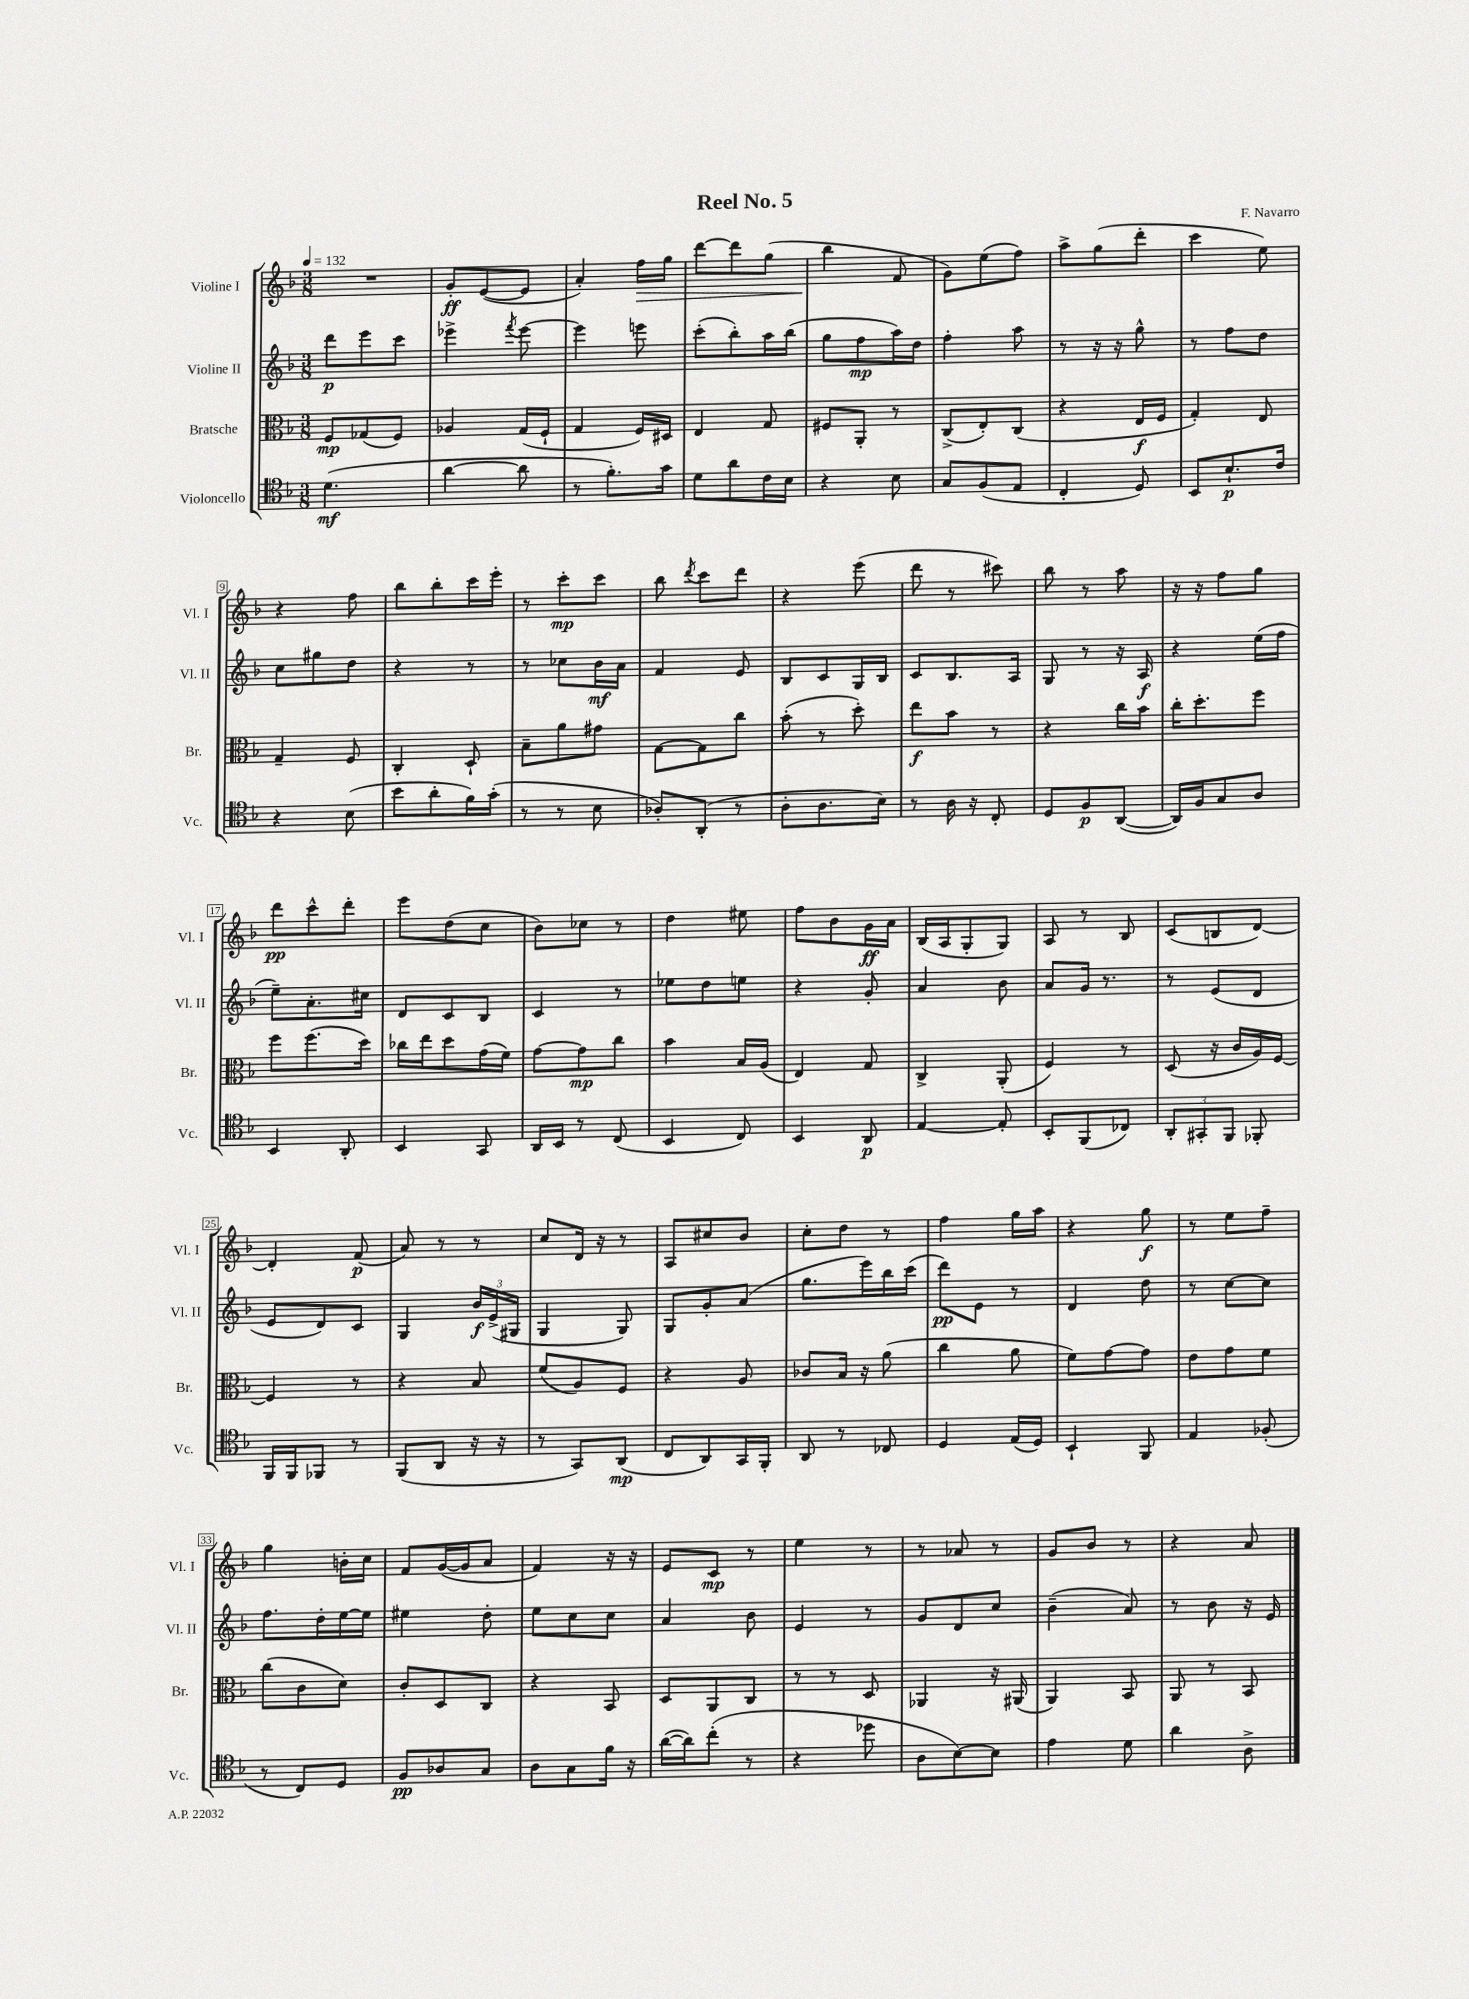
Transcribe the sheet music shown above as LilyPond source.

\header { title = "Reel No. 5" composer = "F. Navarro" }
<<
\new StaffGroup <<
\new Staff = "s0" \with { instrumentName = "Violine I" shortInstrumentName = "Vl. I" } {
    \clef treble \key f \major \numericTimeSignature \time 3/8 \tempo 4 = 132
    \autoBeamOff R4. |
    g'8[-.\ff e'8~( e'8] |
    a'4-.) f''16[\> g''16] |
    d'''8[~ d'''8 g''8]( |
    bes''4\! f'8 |
    g'8[) e''8( f''8]) |
    a''8[-> g''8( d'''8]-. |
    c'''4 e''8) |
    r4 f''8 |
    bes''8[ bes''8-. c'''16 e'''16]-. |
    r8 c'''8[-.\mp c'''8] |
    bes''8 \acciaccatura { d'''8 } c'''8[ d'''8] |
    r4 e'''8( |
    d'''8 r8 cis'''8) |
    bes''8 r8 a''8 |
    r16 r16 f''8[ g''8] |
    d'''8[\pp c'''8-^ d'''8]-. |
    e'''8[ d''8( c''8] |
    bes'8[) ces''8] r8 |
    d''4 eis''8 |
    f''8[ bes'8 g'16\ff a'16] |
    bes16[( a16 g8-. g8]) |
    a8 r8 bes8 |
    c'8[( b8 d'8]~) |
    d'4-. f'8\p( |
    a'8) r8 r8 |
    c''8[ d'16] r16 r8 |
    a8[ cis''8 bes'8] |
    c''8[-. d''8] r8 |
    f''4 g''16[ a''16] |
    r4 g''8\f |
    r8 e''8[ f''8]-- |
    g''4 b'16[-. c''16] |
    f'8[ g'16~( g'16 a'8] |
    f'4) r16 r16 |
    e'8[ c'8]\mp r8 |
    e''4 r8 |
    r8 aes'8 r8 |
    g'8[ bes'8] r8 |
    r4 a'8 \bar "|." |
}
\new Staff = "s1" \with { instrumentName = "Violine II" shortInstrumentName = "Vl. II" } {
    \clef treble \key f \major \numericTimeSignature \time 3/8
    \autoBeamOff d'''8[\p e'''8 c'''8] |
    ees'''4-> \acciaccatura { f'''8 } ees'''8~ |
    ees'''4 e'''8 |
    c'''8[-.( bes''8-.) a''16 bes''16]( |
    g''8[ f''8\mp a''16) d''16] |
    f''4-. a''8 |
    r8 r16 r16 g''8-^ |
    r8 f''8[ d''8] |
    c''8[ gis''8 d''8] |
    r4 r8 |
    r8 ces''8[ bes'16\mf a'16] |
    f'4 e'8 |
    bes8[ c'8 g16 bes16] |
    c'8[ bes8. a16] |
    g8 r8 r16 a16\f |
    r4 e''16[( f''16] |
    e''8[--) a'8.-. cis''16] |
    d'8[ c'8 bes8] |
    c'4 r8 |
    ees''8[ d''8 e''8] |
    r4 g'8-. |
    a'4 bes'8 |
    a'8[ g'16] r8. |
    r8 e'8[( d'8] |
    e'8[ d'8) c'8] |
    g4 \tuplet 3/2 { bes'16[\f e'16->( gis16] } |
    g4 g8) |
    g8[ g'8-. a'8]( |
    g''8.[ e'''16) bes''16 c'''16]( |
    d'''8[\pp) e'8] r8 |
    d'4 d''8 |
    r8 c''8[~ c''8] |
    f''8.[ d''16-. e''16~ e''16] |
    eis''4 d''8-. |
    e''8[ c''8 c''8] |
    a'4 bes'8 |
    e'4 r8 |
    g'8[ d'8 c''8] |
    bes'4--( a'8) |
    r8 bes'8 r16 e'16 \bar "|." |
}
\new Staff = "s2" \with { instrumentName = "Bratsche" shortInstrumentName = "Br." } {
    \clef alto \key f \major \numericTimeSignature \time 3/8
    \autoBeamOff f8[\mp ges8( f8]) |
    aes4 g16[( f16]-! |
    g4 f16[) dis16] |
    e4 g8 |
    fis8[ a,8]-. r8 |
    c8[->( e8-.) c8]( |
    r4 e16[\f f16] |
    g4-.) e8 |
    g4-- f8 |
    c4-. d8-! |
    bes8[-- a'8 gis'8] |
    g8[~ g8 c''8] |
    bes'8-.( r8 d''8-.) |
    e''8[\f bes'8] r8 |
    r4 c''16[ bes'16] |
    c''16[-. d''8.-. f''8] |
    f''8[ f''8.( d''16]) |
    ces''16[ e''16 d''8 g'16( f'16]) |
    g'8[~ g'8\mp c''8] |
    bes'4 bes16[ a16]( |
    e4) g8 |
    c4-> a,8-.( |
    f4) r8 |
    d8( r16 c'16[ a16) f16]~ |
    f4 r8 |
    r4 bes8 |
    f'8[( a8) f8] |
    r4 a8 |
    ces'8[ bes16] r16 a'8( |
    c''4 a'8 |
    f'8[) g'8~ g'8] |
    e'8[ g'8 f'8] |
    c''8[( c'8 d'8]) |
    c'8[-. d8 c8] |
    r4 bes,8 |
    d8[ a,8 c8] |
    r8 r8 d8 |
    aes,4 r16 ais,16( |
    a,4) bes,8 |
    a,8 r8 bes,8 \bar "|." |
}
\new Staff = "s3" \with { instrumentName = "Violoncello" shortInstrumentName = "Vc." } {
    \clef tenor \key f \major \numericTimeSignature \time 3/8
    \autoBeamOff d'4.\mf( |
    a'4~ a'8 |
    r8 f'8.[-.) g'16] |
    d'8[ a'8 c'16 bes16] |
    r4 bes8 |
    g8[ f8( e8] |
    c4-. d8) |
    bes,8[ bes8.-!\p c'16] |
    r4 bes8( |
    bes'8[ a'8-. f'16) g'16]-.( |
    r8 r8 bes8 |
    aes8[-.) a,8]-.( r8 |
    a8[-. a8. bes16]) |
    r8 a16 r16 c8-. |
    d8[ f8\p a,8]~( |
    a,16[) f16 g8 a8] |
    bes,4 a,8-. |
    bes,4 g,8 |
    a,16[ bes,16] r8 c8( |
    bes,4 c8) |
    bes,4 a,8\p |
    e4~ e8-. |
    bes,8[-. f,8( ces8]) |
    \tuplet 3/2 { a,8[-. gis,8-. f,8] } fes,8-. |
    f,16[ f,16 fes,8] r8 |
    f,8[( a,8] r16 r16 |
    r8 g,8[) a,8]\mp( |
    c8[ a,8) g,16 f,16]-. |
    a,8 r8 ces8 |
    d4 e16[( d16]) |
    bes,4-! f,8 |
    e4 fes8-.( |
    r8 c8[) d8] |
    f8[\pp aes8 g8] |
    a8[ g8 f'16] r16 |
    a'16[~( a'16) c''8]-.( r8 |
    r4 des''8 |
    a8[ bes8~) bes8] |
    e'4 d'8 |
    a'4 a8-> \bar "|." |
}
>>
>>
\layout { \context { \Score \override BarNumber.stencil = #(make-stencil-boxer 0.1 0.3 ly:text-interface::print) } }
